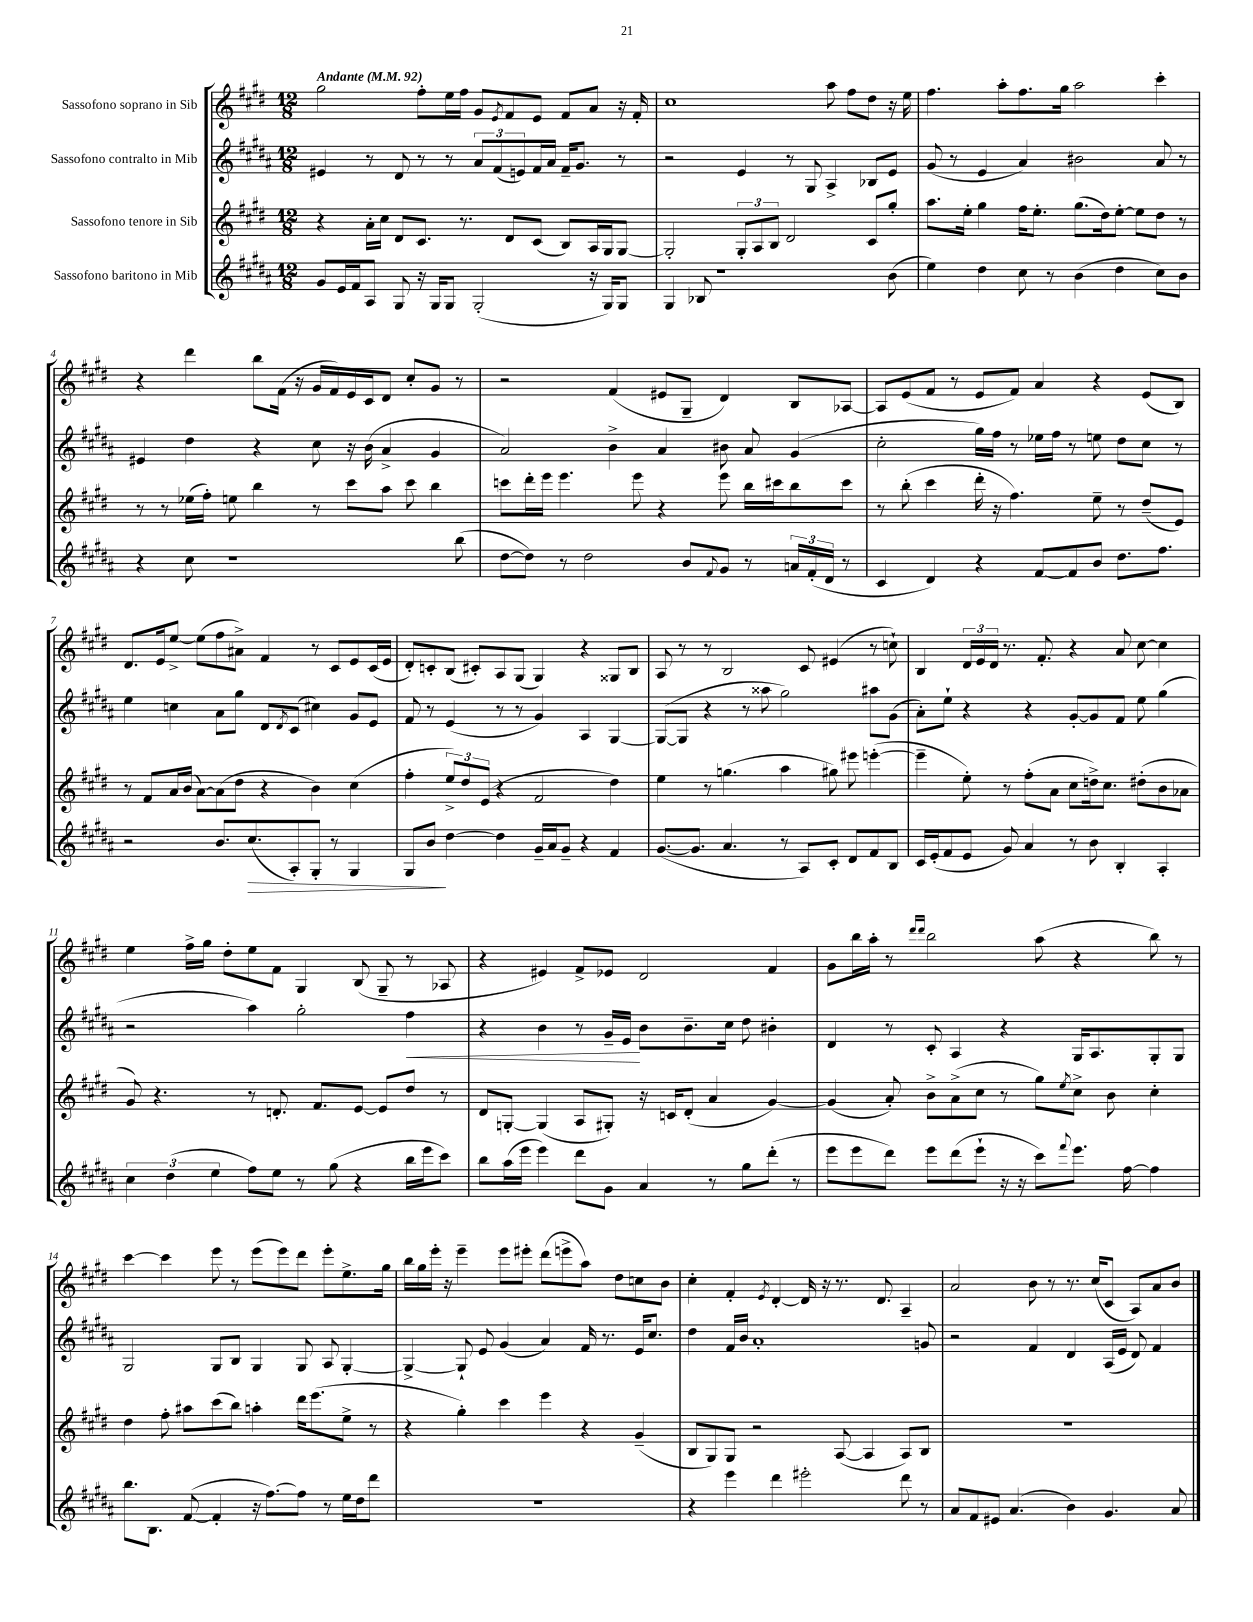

**kern	**dynam	**kern	**kern	**dynam	**kern
*part4	*part4	*part3	*part2	*part2	*part1
*staff4	*staff4	*staff3	*staff2	*staff2	*staff1
*I"Sassofono baritono in Mib	*	*I"Sassofono tenore in Sib	*I"Sassofono contralto in Mib	*	*I"Sassofono soprano in Sib
*clefG2	*	*clefG2	*clefG2	*	*clefG2
*k[f#c#g#d#a#]	*	*k[f#c#g#d#]	*k[f#c#g#d#a#]	*	*k[f#c#g#d#]
*M12/8	*	*M12/8	*M12/8	*	*M12/8
*MM92	*	*MM92	*MM92	*	*MM92
=1	=1	=1	=1	=1	=1
!	!	!	!	!	!LO:TX:a:B:t=Andante
8g#/L	.	4r	4e#X/	.	2gg#\
16e/L	.	.	.	.	.
16f#/J	.	.	.	.	.
8A#/J	.	16a'\LL	8r	.	.
.	.	16cc#\JJ	.	.	.
8G#/	.	8d#/L	8d#/	.	.
16r	.	8.c#/J	8r	.	8ff#'\L
16G#/KL	.	.	.	.	.
8G#/J	.	.	8r	.	16ee\L
.	.	8.r	.	.	16ff#\JJ
(2G#'/	.	.	12a#/L	.	8g#/L
.	.	.	(12f#/	.	.
.	.	.	.	.	8qe/
.	.	8d#/L	.	.	8f#/
.	.	.	12en/)	.	.
.	.	(8c#/J	16f#/L	.	8e/J
.	.	.	16a#/JJ	.	.
.	.	8B/L)	16f#~/KL	.	8f#/L
.	.	.	8.g#/J	.	.
16r	.	16A/L	.	.	8a/J
16G#/KL)	.	16G#/J	.	.	.
8G#/J	.	[8G#/J	8r	.	16r
.	.	.	.	.	16f#'/
=2	=2	=2	=2	=2	=2
4G#/	.	2G#'/]	2r	.	1cc#
8B-X/	.	.	.	.	.
1r	.	.	.	.	.
.	.	12G#'/L	4e/	.	.
.	.	12A/	.	.	.
.	.	12B/J	.	.	.
.	.	2d#/	8r	.	.
.	.	.	8G#/	.	.
.	.	.	4A#^/	.	8aa\
.	.	.	.	.	8ff#\L
.	.	8c#/L	8B-X/L	.	8dd#\J
(8b\	.	8gg#'/J	8e/J	.	16r
.	.	.	.	.	16ee\
=3	=3	=3	=3	=3	=3
4ee\)	.	8.aa\L	(8g#/	.	4.ff#\
.	.	.	8r	.	.
.	.	16ee'\Jk	.	.	.
4dd#\	.	4gg#\	4e/	.	.
.	.	.	.	.	8aa'\L
8cc#\	.	16ff#\KL	4a#/)	.	8.ff#\
.	.	8.ee'\J	.	.	.
8r	.	.	.	.	.
.	.	.	.	.	16gg#\Jk
(4b\	.	(8.gg#\L	2b#X\	.	2aa\
.	.	16dd#\k)	.	.	.
4dd#\	.	[8ee'\J	.	.	.
.	.	8ee\L]	.	.	.
8cc#\L)	.	8dd#\J	8a#/	.	4ccc#'\
8b\J	.	8r	8r	.	.
!!LO:LB:g=z
=4	=4	=4	=4	=4	=4
4r	.	8r	4e#X/	.	4r
.	.	8r	.	.	.
8cc#\	.	(16ee-X\LL	4dd#\	.	4ddd#\
.	.	16ff#'\JJ)	.	.	.
1r	.	8een\	.	.	.
.	.	4bb\	4r	.	8bb\L
.	.	.	.	.	(16f#\Jk
.	.	.	.	.	16r
.	.	8r	8cc#\	.	16g#/LL
.	.	.	.	.	16f#/)
.	.	8ccc#\L	16r	.	16e/
.	.	.	(16b\	.	16c#/J
.	.	8aa\J	4a#^/	.	8d#/J
.	.	8ccc#\	.	.	8cc#'/L
.	.	4bb\	4g#/	.	8g#/J
(8bb\	.	.	.	.	8r
=5	=5	=5	=5	=5	=5
[8dd#\L	.	8cccn\L	2a#/)	.	2r
8dd#\J])	.	16ddd#'\L	.	.	.
.	.	16eee\JJ	.	.	.
8r	.	4.eee\	.	.	.
2dd#\	.	.	.	.	.
.	.	.	4b^\	.	(4f#/
.	.	8eee\	.	.	.
.	.	4r	4a#/	.	8e#X/L
8b/L	.	.	.	.	8G#~/J
8qqf#/	.	.	.	.	.
8g#/J	.	8eee\	8b#X\	.	4d#/)
8r	.	16bb\LL	8a#/	.	.
.	.	16ccc#X\J	.	.	.
24an/LL	.	8bb\	(4g#/	.	8B/L
(24f#'/	.	.	.	.	.
24d#/JJ	.	.	.	.	.
8r	.	8ccc#\J	.	.	[8A-X/J
=6	=6	=6	=6	=6	=6
4c#/	.	8r	2cc#'\	.	8A-/L]
.	.	(8bb'\	.	.	(8e/
4d#/)	.	4ccc#\	.	.	8f#/J
.	.	.	.	.	8r
4r	.	16ddd#'\	16gg#\LL)	.	8e/L
.	.	16r	16ff#\JJ	.	.
.	.	4.ff#\)	8r	.	8f#/J)
[8f#/L	.	.	16ee-X\LL	.	4a/
.	.	.	16ff#\JJ	.	.
8f#/]	.	.	8r	.	.
8b/J	.	8ee~\	8een\	.	4r
8.dd#\L	.	8r	8dd#\L	.	.
.	.	(8dd#~/L	8cc#\J	.	(8e/L
8.ff#\J	.	.	.	.	.
.	.	8e/J)	8r	.	8B/J)
!!LO:LB:g=z
=7	=7	=7	=7	=7	=7
2r	.	8r	4ee\	.	8.d#/L
.	.	8f#/L	.	.	.
.	.	.	.	.	16e/k
.	.	16a/L	4ccn\	.	[8ee^/J
.	.	(16b/JJ	.	.	.
.	.	[8a\L)	.	.	(8ee\L]
8.b/L	.	(8a\]	8a#\L	.	8ff#\
.	.	8dd#\J	8gg#\J	.	8a#X^\J)
!	!LO:HP:b	!	!	!	!
(8.cc#/	>	.	.	.	.
.	.	4r	8d#/L	.	4f#/
.	.	.	8qd#/	.	.
8A#'/)	.	.	(8c#/J	.	.
8G#'/J	.	4b\)	4cc#X\)	.	8r
8r	.	.	.	.	8c#/L
4G#/	.	(4cc#\	8g#/L	.	8e/
.	.	.	8e/J	.	(16c#/L
.	.	.	.	.	16e/JJ
=8	=8	=8	=8	=8	=8
8G#/L	.	4ff#'\	8f#/	.	8d#'/L)
8b/J	.	.	8r	.	8cn'/
[4dd#\	]	12ee^/L)	(4e/	.	(8B/J
.	.	12dd#/	.	.	.
.	.	.	.	.	8c#X'/L)
.	.	(12e/J	.	.	.
4dd#\]	.	4r	8r	.	8A/
.	.	.	8r	.	(8G#/J
16g#~/LL	.	2f#/	4g#/)	.	4G#/)
16a#/J	.	.	.	.	.
8g#~/J	.	.	.	.	.
4r	.	.	4A#/	.	4r
4f#/	.	4dd#\)	[4G#/	.	8G##X/L
.	.	.	.	.	8B/J
=9	=9	=9	=9	=9	=9
([8.g#/L	.	4ee\	(8G#/L_	.	8A/
.	.	.	8G#/J]	.	8r
8.g#/J]	.	.	.	.	.
.	.	8r	4r	.	8r
4.a#/	.	(4.ggn\	.	.	2B/
.	.	.	8r	.	.
.	.	.	8aa##X\	.	.
8r	.	4aa\	2gg#\)	.	.
8A#/L)	.	.	.	.	8c#/
8c#'/J	.	8gg#X\)	.	.	(4e#X/
8d#/L	.	8eee#X\	.	.	.
8f#/	.	([4eeen'\	8aa#X\L	.	8r
8B/J	.	.	(8g#\J	.	8ccn`\)
=10	=10	=10	=10	=10	=10
16c#/LL	.	4eee~\]	8a#'\L)	.	4B/
(16e'/J	.	.	.	.	.
8f#/	.	.	8ee`\J	.	.
8e/J	.	8ee'\)	4r	.	24d#/LL
.	.	.	.	.	24e/
.	.	.	.	.	24d#/JJ
8g#/)	.	8r	.	.	8.r
4a#/	.	(8ff#'\L	4r	.	.
.	.	.	.	.	8.f#'/
.	.	8a\J	.	.	.
8r	.	8cc#\L	[8g#'/L	.	4r
8b\	.	16ddn^\k)	8g#/]	.	.
.	.	8.cc#\J	.	.	.
4B'/	.	.	8f#/J	.	8a/
.	.	(8dd#X'\L	8ee\	.	[8cc#\
4A#'/	.	8b\	(4gg#\	.	4cc#\]
.	.	8a-X\J	.	.	.
!!LO:LB:g=z
=11	=11	=11	=11	=11	=11
6cc#\	.	8g#/)	2r	.	4ee\
.	.	4.r	.	.	.
(6dd#\	.	.	.	.	.
.	.	.	.	.	16ff#^\LL
.	.	.	.	.	16gg#\JJ
6ee\	.	.	.	.	.
.	.	.	.	.	8dd#'\L
8ff#\L)	.	8r	4aa#\)	.	8ee\
8ee\J	.	8.dn'/	.	.	8f#\J
8r	.	.	2gg#'\	.	4G#/
.	.	8.f#/L	.	.	.
(8gg#\	.	.	.	.	.
4r	.	[8e/J	.	.	(8B/
.	.	8e/L]	.	.	8G#~/
!	!	!	!	!LO:HP:b	!
16bb\LL	.	8dd#/J	4ff#\	<	8r
16eee\J	.	.	.	.	.
8ccc#\J)	.	8r	.	.	8A-X/
=12	=12	=12	=12	=12	=12
8bb\L	.	8d#/L	4r	.	4r
(16aa#\L	.	[8Gn'/J	.	.	.
16eee\JJ	.	.	.	.	.
4eee\)	.	(4G/]	4b\	.	4e#X/)
8ddd#\L	.	8A/L	8r	.	8f#^/L
8g#\J	.	8G#X'/J)	16g#~/LL	.	8e-X/J
.	.	.	16e/JJ	.	.
4a#/	.	16r	8b\L	[	2d#/
.	.	16cn/KL	.	.	.
.	.	(8d#'/J	8.b~\	.	.
8r	.	4a/	.	.	.
.	.	.	16cc#\Jk	.	.
8gg#\L	.	.	8dd#\	.	.
(8ddd#'\J	.	[4g#/)	4b#X'\	.	4f#/
8r	.	.	.	.	.
=13	=13	=13	=13	=13	=13
8eee\L	.	(4g#/]	4d#/	.	8g#\L
8eee\	.	.	.	.	16bb\L
.	.	.	.	.	16aa'\JJ
8ddd#\J)	.	8a'/)	8r	.	8r
.	.	.	.	.	16qqddd#/LL
.	.	.	.	.	16qqddd#/JJ
8eee\L	.	8b^\L	8c#'/	.	2bb\
(8ddd#\	.	(8a^\	4A#/	.	.
8eee`\J	.	8cc#\J	.	.	.
16r	.	8r	4r	.	.
16r	.	.	.	.	.
8ccc#\L)	.	8gg#\L)	.	.	(8aa\
8qqfff#/	.	8qee/	.	.	.
8.eee\J	.	8cc#^\J	16G#/KL	.	4r
.	.	.	8.A#/	.	.
.	.	8b\	.	.	.
[16ff#\	.	.	.	.	.
4ff#\]	.	4cc#'\	8G#'/	.	8bb\)
.	.	.	8G#/J	.	8r
!!LO:LB:g=z
=14	=14	=14	=14	=14	=14
8.bb\L	.	4dd#\	2G#/	.	[4ccc#\
8.B\J	.	.	.	.	.
.	.	8ff#'\	.	.	4ccc#\]
([8f#/	.	8aa#X\L	.	.	.
4f#'/]	.	(8ccc#\	8G#/L	.	8eee\
.	.	8bb\J)	8B/J	.	8r
16r	.	4aan'\	4G#/	.	(8eee\L
[8.ff#\L)	.	.	.	.	.
.	.	.	.	.	8eee\)
8ff#\J]	.	16ddd#\KL	8G#/	.	8ddd#\J
.	.	(8.eee\	.	.	.
8r	.	.	8A#/	.	8eee'\L
16ee\LL	.	8ee^\J	[4G#'/	.	8.ee^\
16dd#\J	.	.	.	.	.
8ddd#\J	.	8r	.	.	.
.	.	.	.	.	16gg#\Jk
=15	=15	=15	=15	=15	=15
1.r	.	4r	4G#^/_	.	16bb\LL
.	.	.	.	.	16gg#\
.	.	.	.	.	16eee'\JJ
.	.	.	.	.	16r
.	.	4gg#'\)	8G#`/]	.	4eee~\
.	.	.	8e/	.	.
.	.	4ccc#\	(4g#/	.	8eee\L
.	.	.	.	.	8eee#X'\J
.	.	4eee\	4a#/)	.	(8ddd#\L
.	.	.	.	.	8eeen^\
.	.	4r	16f#/	.	8aa\J)
.	.	.	8.r	.	.
.	.	.	.	.	8dd#\L
.	.	(4g#~/	16e/KL	.	8ccn\
.	.	.	8.cc#/J	.	.
.	.	.	.	.	8b\J
=16	=16	=16	=16	=16	=16
4r	.	8B/L	4dd#\	.	4cc#'\
.	.	8G#/)	.	.	.
4eee\	.	8G#/J	16f#/LL	.	4f#'/
.	.	.	16b/JJ	.	.
.	.	2r	1a#'	.	.
.	.	.	.	.	8qe/
4ddd#\	.	.	.	.	[4d#'/
2eee#X'\	.	.	.	.	16d#/]
.	.	.	.	.	16r
.	.	([8A/	.	.	8.r
.	.	4A/]	.	.	.
.	.	.	.	.	8.d#/
8ddd#\	.	8A/L)	.	.	4A~/
8r	.	8B/J	8gn/	.	.
=17	=17	=17	=17	=17	=17
8a#/L	.	1.r	2r	.	2a/
8f#/	.	.	.	.	.
8e#X/J	.	.	.	.	.
(4.a#/	.	.	.	.	.
.	.	.	4f#/	.	8b\
.	.	.	.	.	8r
4b\)	.	.	4d#/	.	8.r
.	.	.	.	.	(16cc#/KL
4.g#/	.	.	(16A#/LL	.	8c#/J
.	.	.	16e/JJ	.	.
.	.	.	8d#/)	.	8A/L)
.	.	.	4f#/	.	8a/
8a#/	.	.	.	.	8b/J
==	==	==	==	==	==
*-	*-	*-	*-	*-	*-
